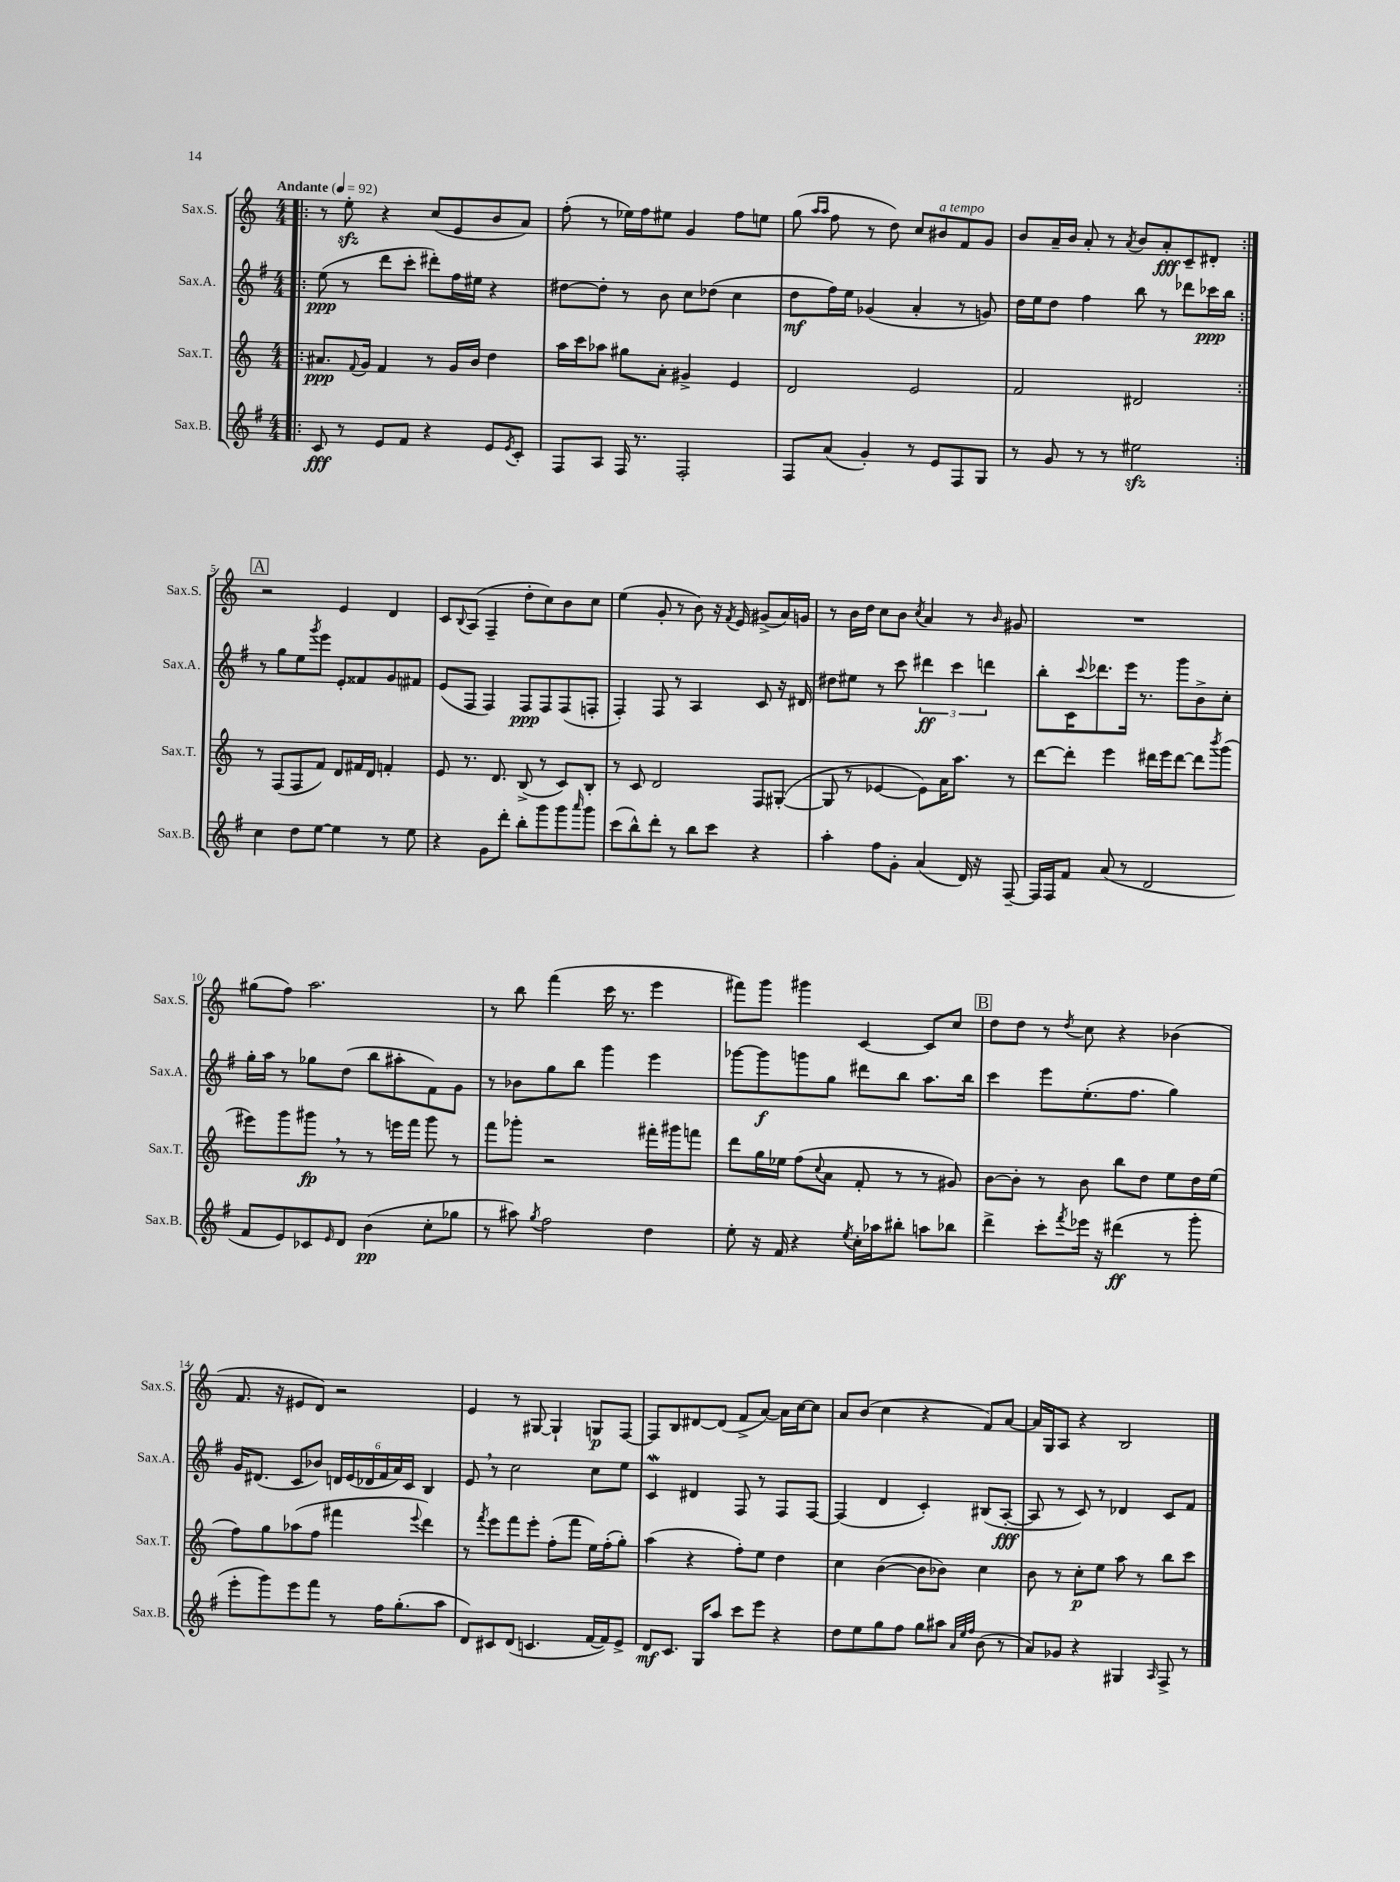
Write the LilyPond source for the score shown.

<<
\new StaffGroup <<
\new Staff = "s0" \with { instrumentName = "Sax.S." shortInstrumentName = "Sax.S." } {
    \clef treble \key c \major \numericTimeSignature \time 4/4 \tempo "Andante" 4 = 92
    \repeat volta 2 { \bar ".|:" r8 e''8-.\sfz r4 c''8( e'8 b'8 a'8) |
    f''8-.( r8 ees''16) f''16 eis''8 g'4 f''8 e''8 |
    g''8( \grace { a''16 a''16 } f''8 r8 d''8) c''8 bis'8^\markup { \italic "a tempo" } f'8 g'8 |
    b'8 a'16-- b'16 a'8-. r8 \acciaccatura { a'8 } b'8 a'8-.\fff c'8-- dis'8-. | }
    \mark \markup { \box "A" } r2 e'4 d'4 |
    c'8 \appoggiatura { b8 } a8( f4-- d''8-. c''8) b'8 c''8 |
    e''4( g'8-. r8 b'8) r16 \acciaccatura { f'8 } e'16 gis'8->( a'16) g'16 |
    r8 b'16 d''16 c''8 b'8 \acciaccatura { c''8 } a'4 r8 \grace { b'16 } gis'8 |
    R1 |
    gis''8( f''8) a''2. |
    r8 b''8 f'''4( c'''16 r8. e'''4 |
    fis'''8) g'''8 gis'''4 c'4~ c'8 c''8 |
    \mark \markup { \box "B" } d''8 d''8 r8 \acciaccatura { d''8 } c''8 r4 bes'4( |
    f'8. r16 eis'8 d'8) r2 |
    e'4 r8 gis8~ gis4-! g8\p f8~ |
    f8 b8 dis'8~ dis'8( f'8-> a'8~) a'16 c''16~ c''8 |
    a'8 b'8( c''4 r4 f'8) a'8~ |
    a'16 g16 a8 r4 b2 \bar "|." |
}
\new Staff = "s1" \with { instrumentName = "Sax.A." shortInstrumentName = "Sax.A." } {
    \clef treble \key g \major \numericTimeSignature \time 4/4
    \repeat volta 2 { \bar ".|:" e''8\ppp( r8 d'''8 c'''8-. dis'''8-.) fis''16 eis''16 r4 |
    dis''8~ dis''8-. r8 b'8 c''8 des''8( c''4 |
    d''8\mf fis''16) e''16 ges'4( a'4-. r8 g'8) |
    d''16 e''16 d''8 fis''4 b''8 r8 des'''8 ces'''16\ppp b''16 | }
    \mark \markup { \box "A" } r8 g''8 e''8 \acciaccatura { g'''8 } e'''8 e'8-. fisis'8 g'8 fis'8 |
    e'8( fis8 fis4) fis8\ppp fis8 fis8( f8-. |
    fis4-.) fis8 r8 a4 c'8 r16 dis'16 |
    dis''8 eis''8 r8 c'''8 \tuplet 3/2 { dis'''4\ff c'''4 d'''4 } |
    b''8-. c'16 \appoggiatura { c'''8 } des'''8. e'''16 r8. g'''8 b'8-> c''8-. |
    g''16-. a''16 r8 ges''8 d''8( b''8 ais''8-. fis'8) g'8 |
    r8 bes'8 g''8 b''8 g'''4 e'''4 |
    ges'''8~ ges'''8\f g'''8 g''8 dis'''8 b''8 a''8. b''16 |
    \mark \markup { \box "B" } c'''4 e'''8 e''8.-.( fis''8. g''4) |
    g'16 dis'8.( c'8 bes'8) \tuplet 6/4 { d'16 e'16( des'16 fis'16 a'16) c'16 } b4 |
    e'8 \breathe r8 c''2 c''8 e''8 |
    c'4\mordent dis'4 fis8 r8 fis8 fis8~ |
    fis4( d'4 c'4-.) bis8( a8~-.\fff |
    a8 r8 c'8) r8 des'4 c'8 fis'8 \bar "|." |
}
\new Staff = "s2" \with { instrumentName = "Sax.T." shortInstrumentName = "Sax.T." } {
    \clef treble \key c \major \numericTimeSignature \time 4/4
    \repeat volta 2 { \bar ".|:" ais'8.\ppp \appoggiatura { f'8 } g'16 f'4 r8 g'16 b'16 d''4 |
    a''16 c'''16 aes''8 gis''8 a'8-. gis'4-> e'4 |
    d'2 e'2 |
    f'2 dis'2 | }
    \mark \markup { \box "A" } r8 f8( f8 f'8) d'8 fis'16 d'16 f'4-. |
    e'8 r8. d'8. b8->( r8 c'8) b8-. |
    r8 c'8 d'2 f8 gis8~-.( |
    gis8 r8 ees'4~ ees'8) a'16 a''8. r8 |
    d'''8~ d'''8-. e'''4 dis'''16 e'''16 dis'''8~ dis'''8 \acciaccatura { b'''8 } g'''8( |
    eis'''8) g'''8 gis'''8\fp \breathe r8 r8 e'''16 f'''16 gis'''8 r8 |
    f'''8 ges'''8-. r2 fis'''16-. gis'''16 f'''8 |
    d'''8 g''16 ees''16 f''8( \appoggiatura { c''8 } a'8 f'8-. r8 r8 gis'8) |
    \mark \markup { \box "B" } b'8~ b'8-. r8 b'8 b''8 d''8 e''8 d''16 e''16( |
    f''8) g''8 aes''8( f''8 fis'''4 \appoggiatura { e'''8 } d'''4) |
    r8 \acciaccatura { f'''8 } e'''8 f'''8 e'''8-. f''8-.( f'''8 e''16) f''16-.( g''8-.) |
    a''4( r4 f''8-.) e''8 d''4 |
    c''4 b'4~( b'8 bes'8) c''4 |
    b'8 r8 c''8-.\p e''8 a''8 r8 b''8 c'''8 \bar "|." |
}
\new Staff = "s3" \with { instrumentName = "Sax.B." shortInstrumentName = "Sax.B." } {
    \clef treble \key g \major \numericTimeSignature \time 4/4
    \repeat volta 2 { \bar ".|:" c'8\fff r8 e'8 fis'8 r4 e'8 \acciaccatura { e'8 } c'8-. |
    fis8 a8 fis16 r8. fis2-. |
    fis8 a'8( g'4-.) r8 e'8 fis8 g8 |
    r8 g'8 r8 r8 eis''2\sfz | }
    \mark \markup { \box "A" } c''4 d''8 e''8~ e''4 r8 e''8 |
    r4 g'8 d'''8-. b''8-. g'''8 g'''8 \grace { a'''16 } g'''8 |
    c'''8( b''8-^) d'''8-. r8 b''8 c'''8 r4 |
    a''4-. fis''8 g'8-. a'4( d'16) r16 fis8~-- |
    fis16 fis16 fis'8 a'8( r8 d'2 |
    fis'8 e'8) ces'8 \grace { e'16 } d'8 b'4\pp( c''8-. ges''8 |
    r8 ais''8) \acciaccatura { g''8 } fis''2 d''4 |
    e''8-. r16 fis'16 r4 \acciaccatura { e''8 } c''16-. aes''16 bis''8-. a''8 bes''8 |
    \mark \markup { \box "B" } d'''4-> c'''8-. \acciaccatura { fis'''8 } ees'''16 r16 dis'''4\ff( r8 g'''8-. |
    e'''8-. g'''8) e'''8 fis'''8 r8 fis''16 g''8.-.( a''8 |
    d'8) cis'8 d'8( c'4. fis'16~ fis'16) e'8-> |
    d'8\mf c'8. g16 a''8 c'''8 e'''8 r4 |
    d''8 e''8 g''8 fis''8 g''8 ais''8 \grace { a'32 e''32 fis''32 } b'8( r8 |
    a'8) ges'8 r4 gis4 \grace { a16 } fis8-> r8 \bar "|." |
}
>>
>>
